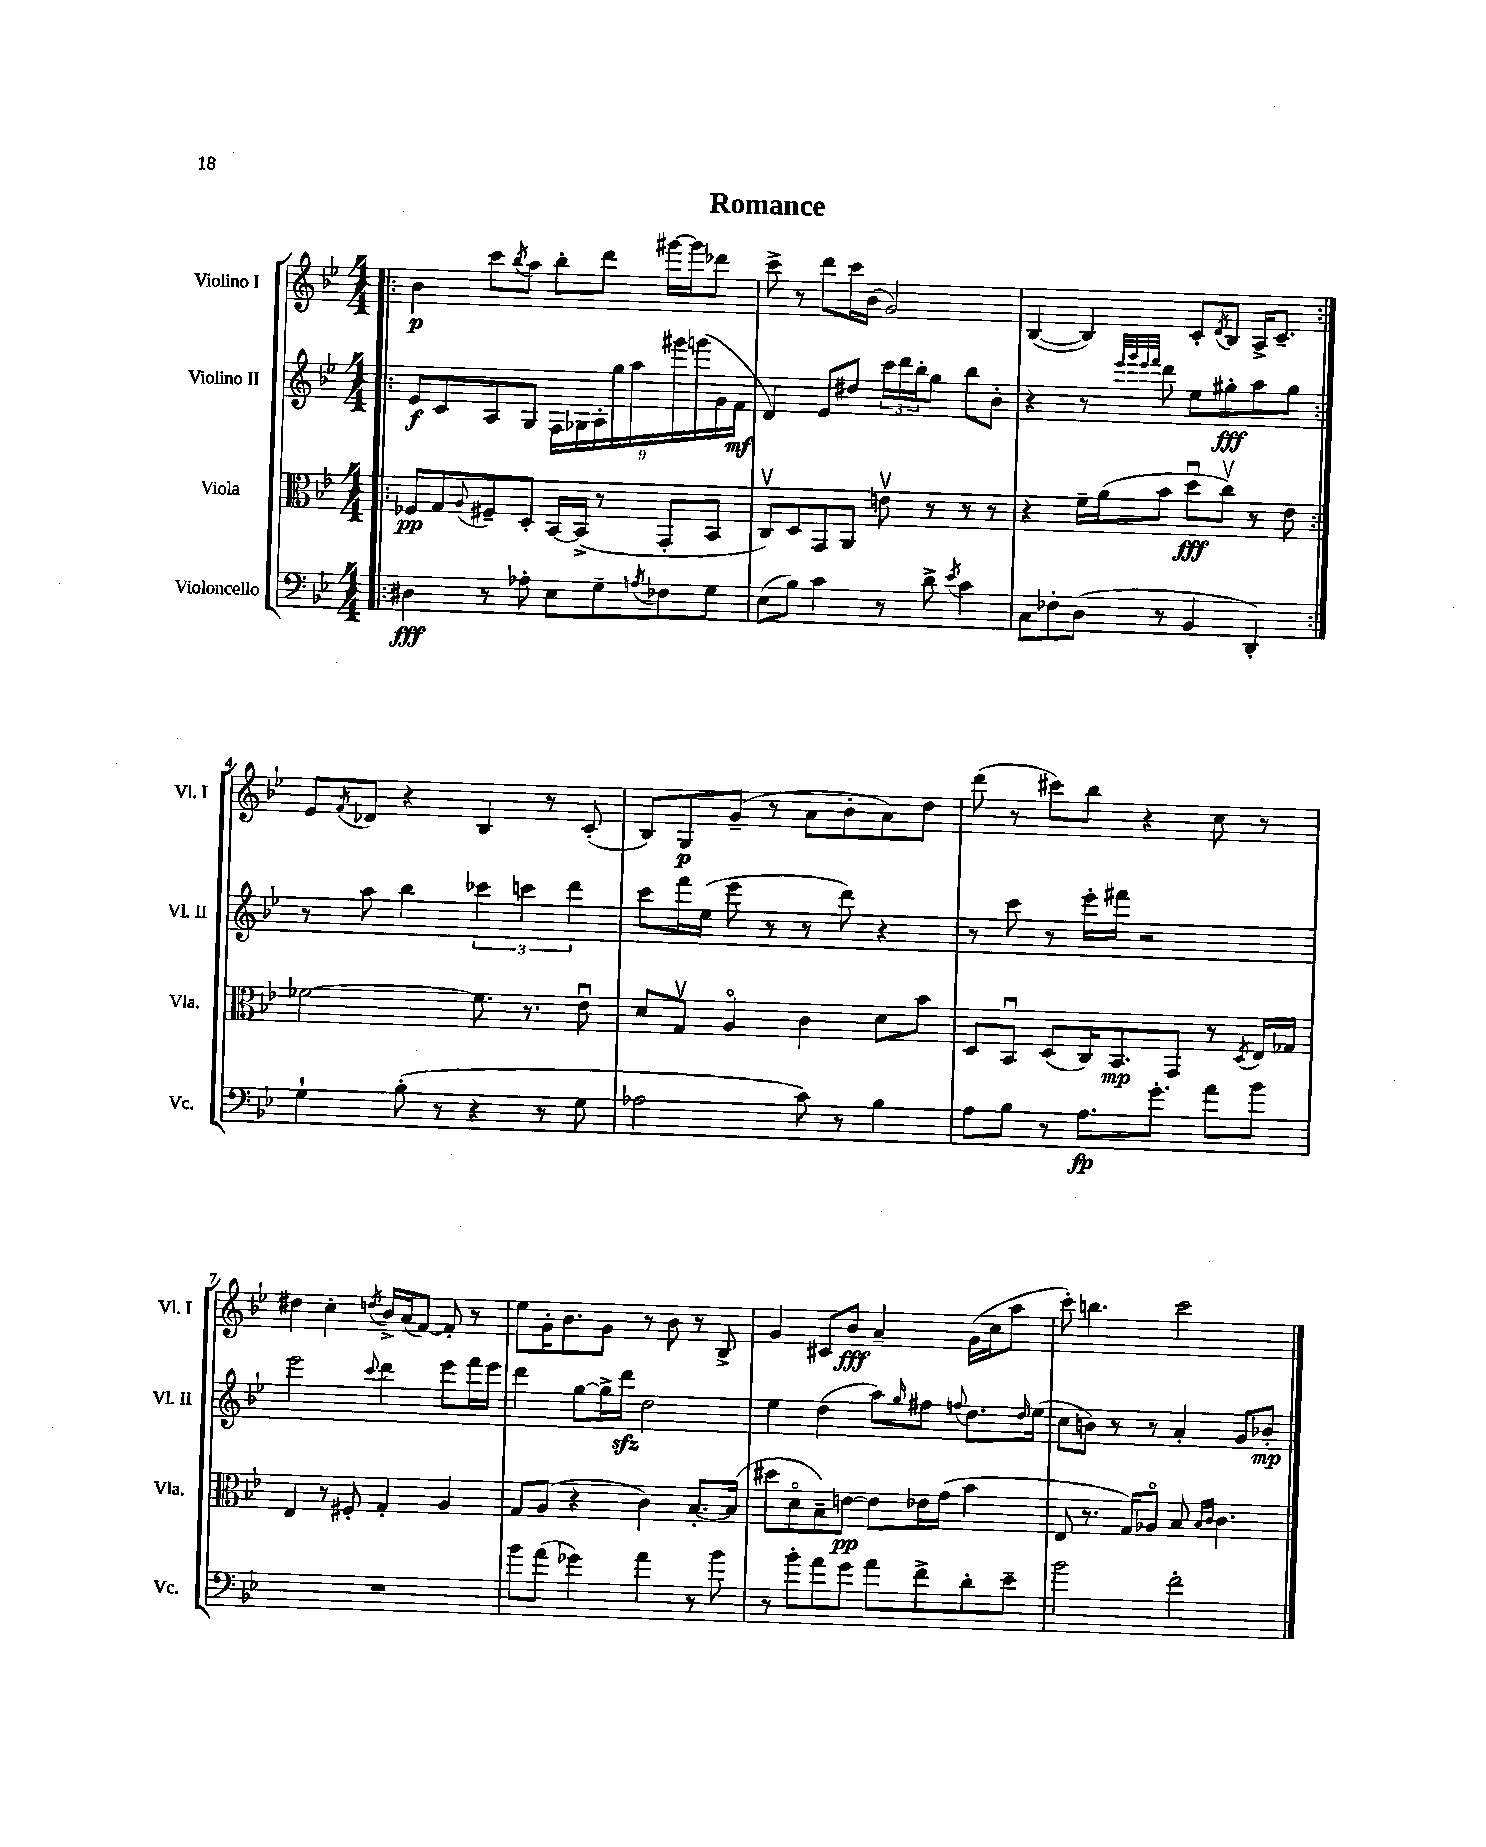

**kern	**kern	**kern	**kern
*staff4	*staff3	*staff2	*staff1
*clefF4	*clefC3	*clefG2	*clefG2
*k[b-e-]	*k[b-e-]	*k[b-e-]	*k[b-e-]
*M4/4	*M4/4	*M4/4	*M4/4
=!|:	=!|:	=!|:	=!|:
4D#	8F-	8e-	4b-
.	8G	8c	.
.	8qqA	.	.
8r	8F#~	8A	8ccc
.	.	.	8qbb-
8A-'	8D'	8G	8aa
8E-	[16BB-	18F	8bb-'
.	.	18G-	.
.	(16BB-^]	.	.
.	.	18A'	.
8G~	8r	.	8ddd
.	.	18gg	.
.	.	18aa	.
8qA	.	.	.
8F-	8GG'	.	[16ggg#
.	.	18ggg#	.
.	.	.	16ggg#]
.	.	(18ggg	.
8G	8BB-	.	8ddd-
.	.	18g	.
.	.	18f	.
=	=	=	=
(8E-	8Cv)	4d)	8ccc^
8B-)	8D	.	8r
4c	8GG	8e-	8ddd
.	8AA	8dd#	16ccc
.	.	.	(16b-
8r	8ev	24ccc	2g)
.	.	24ddd	.
.	.	24bb-'	.
8d^	8r	8gg	.
8qe-	.	.	.
4c	8r	8bb-	.
.	8r	8b-'	.
=	=	=	=
8C	4r	4r	([4B-
8F-'	.	.	.
(8D	16f~	8r	4B-])
.	(16a	.	.
.	.	32qqeee-	.
.	.	32qqggg	.
.	.	32qqeee-	.
.	.	32qqfff	.
8r	8b-	8ddd	.
4BB-	8ddu	8ee-	8c'
.	.	.	8qd
.	8ccv)	8gg#'	8B-
4DD')	8r	8aa	16A^
.	.	.	8.c~
.	8e-	8gg#	.
=:|!	=:|!	=:|!	=:|!
4G`	[2f-	8r	8e-
.	.	.	8qf
.	.	8aa	8d-
(8B-'	.	4bb-	4r
8r	.	.	.
4r	8.f-]	6ccc-	4B-
.	.	6ccc	.
.	8.r	.	.
8r	.	.	8r
.	.	6ddd	.
8G	8e-u	.	(8c'
=	=	=	=
2A-	8d	8ccc	8B-)
.	8Gv	16fff	8G
.	.	(16ee-	.
.	4Ao	8eee-	(8g~
.	.	8r	8r
8c)	4c	8r	8a
8r	.	8ddd)	8b-'
4B-	8d	4r	8a)
.	8b-	.	8dd
=	=	=	=
8A	8D	8r	(8ddd
8B-	8BB-u	8ccc	8r
8r	(8D	8r	8ccc#)
8.A	16C)	16eee-'	8bb-
.	8.BB-	16fff#	.
.	.	2r	4r
8.g'	.	.	.
.	8GG	.	.
8a	8r	.	8cc
.	8qD	.	.
8b-	16E-	.	8r
.	16G-	.	.
=	=	=	=
1r	4E-	2eee-	4dd#
.	8r	.	4cc'
.	8F#'	.	.
.	.	8qqccc	8qdd
.	4G'	4ddd	16b-^
.	.	.	(16a
.	.	.	[8f)
.	4A	8eee-	8f']
.	.	16fff	8r
.	.	16eee-	.
=	=	=	=
8b-	8G	4ddd	8ee-
(8a	(8A	.	16g'
.	.	.	8.b-
4g-)	4r	[8gg	.
.	.	16gg^]	8g
.	.	16ddd	.
4a	4c)	2dd	8r
.	.	.	8b-
8r	[8.B-'	.	8r
8b-	.	.	8B-^
.	(16B-]	.	.
=	=	=	=
8r	8dd#	4ee-	4g
8b-'	8do	.	.
8a	8B-~)	(4dd	8c#
8g	[8e	.	8b-
8a	8e]	8aa)	4a~
.	.	16qqgg	.
8f^	16e-	8ff#	.
.	(16g	.	.
.	.	8qqff	.
8d'	4b-	8.dd	(16g
.	.	.	16cc
8e-~	.	.	8aa
.	.	16qqdd	.
.	.	(16ee-	.
=	=	=	=
2b-	8E-	8cc	8ccc')
.	8.r	8b)	4.bb
.	.	8r	.
.	16G)	.	.
.	8A-o	8r	.
2f'	8B-	4a'	2ccc
.	16qqB-	.	.
.	16qqc	.	.
.	4.c	.	.
.	.	8g	.
.	.	8b-'	.
==	==	==	==
*-	*-	*-	*-
